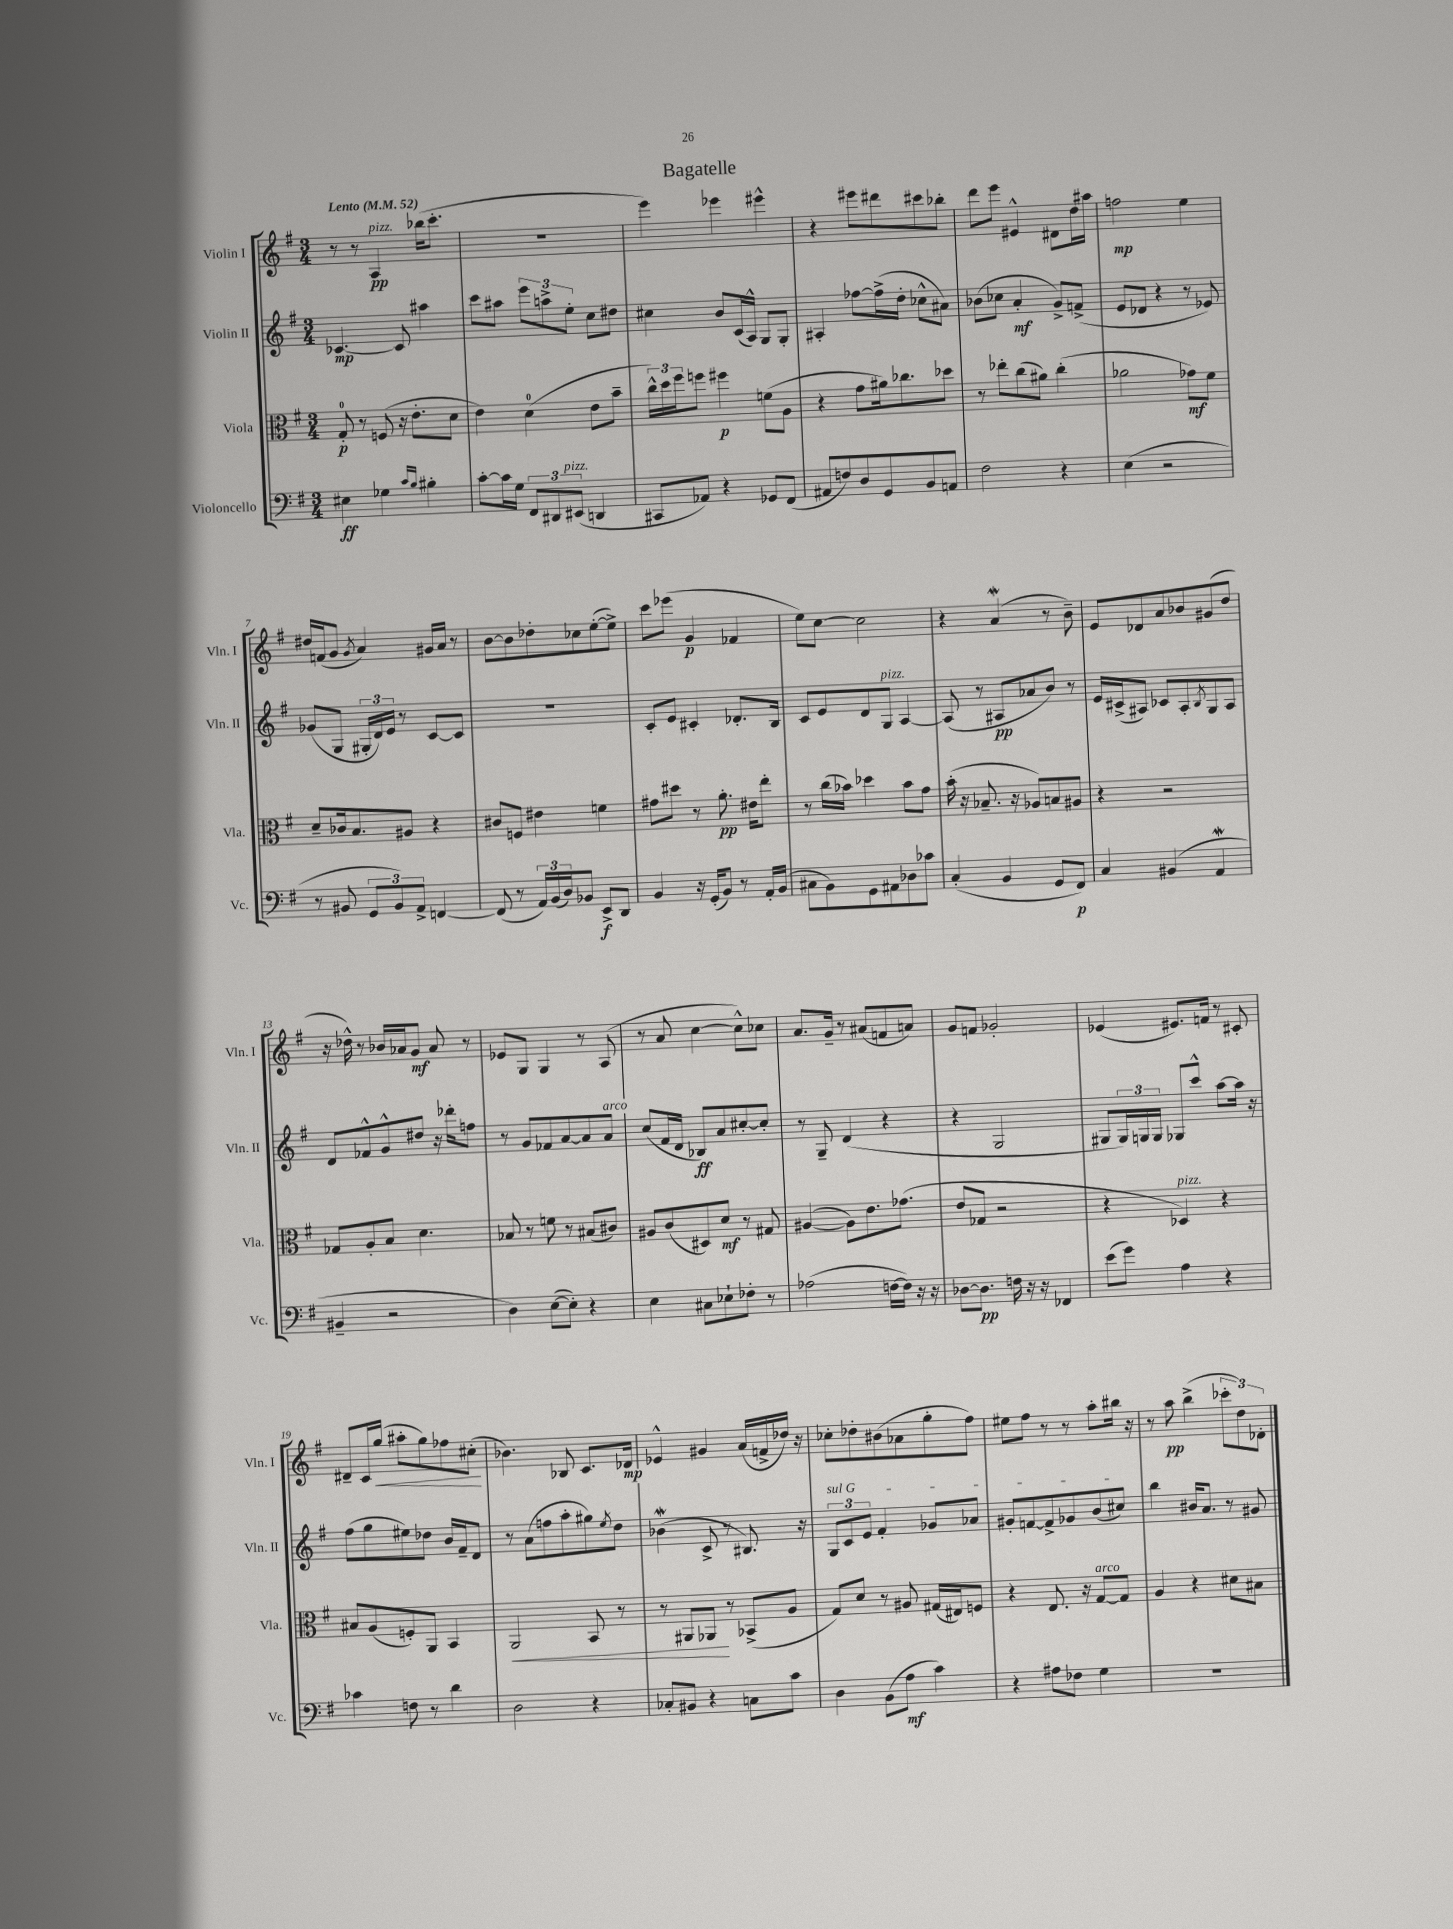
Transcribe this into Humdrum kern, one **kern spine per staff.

**kern	**kern	**kern	**kern
*staff4	*staff3	*staff2	*staff1
*clefF4	*clefC3	*clefG2	*clefG2
*k[f#]	*k[f#]	*k[f#]	*k[f#]
*M3/4	*M3/4	*M3/4	*M3/4
*MM52	*MM52	*MM52	*MM52
4E#	8G'	[4.c-	8r
.	8r	.	8r
4G-	(8F	.	4A
.	16r	8c-]	.
.	8.e'	.	.
16qqc	.	.	.
16qqB	.	.	.
4B#'	.	4aa#	(16bb-
.	.	.	8.ccc'
.	8d	.	.
=	=	=	=
[8c'	4e)	8ccc	2.r
16c]	.	8aa#	.
16G	.	.	.
12FF#	(4d	12eee	.
12DD#	.	12aa^	.
(12EE#	.	12ee'	.
4DD	8e	8cc	.
.	8b~	8dd#	.
=	=	=	=
8CC#	24cc^^)	4cc#	4eee)
.	24dd	.	.
.	24ff#	.	.
8AA-)	8ff	.	.
4r	4ff#	8b	4eee-
.	.	(16c	.
.	.	16A^^)	.
8GG-	(8f	8G	4eee#^^
(8FF#	8A	8G'	.
=	=	=	=
8AA#	4r	4A#'	4r
8F)	.	.	.
8D	8g	[8ff-	8eee#
8GG	16a#)	(16ff-^]	8ddd#
.	8.cc-	16dd'	.
8BB	.	8cc-^^	8ccc#
8AA	8dd-	8a#)	8bb-'
=	=	=	=
2F#	8r	(8b-	8ddd
.	8ee-'	8cc-	8eee
.	(8cc	4a'	4e#^^
.	8a#)	.	.
4r	(4cc'	8g^)	8d#
.	.	(8f^	16dd
.	.	.	16aa#
=	=	=	=
(4E	2a-	8e	2ff
.	.	8d-	.
2r	.	4r	.
.	8g-)	8r	4ee
.	8f#	8e-)	.
=	=	=	=
8r	8d~	(8g-	16dd#
.	.	.	(16f
8BB#	16c-	8G	8g
.	8.B	.	.
.	.	.	8qg
12GG	.	24G#'	4a)
.	.	24d)	.
12BB#)	.	24e	.
.	8A#	8r	.
12AA^	.	.	.
[4FF	4r	[8c	16g#
.	.	.	16a
.	.	8c]	8r
=	=	=	=
(8FF]	8c#	2.r	[8b
8r	8F	.	8b]
24AA)	4e#	.	8dd-'
(24BB	.	.	.
24D)	.	.	.
8BB-	.	.	8cc-
8EE^	4f	.	([8ee'
8DD	.	.	8ee^])
=	=	=	=
4BB	8g#	8c'	8ccc
.	8dd#	8e	(8eee-
16r	8r	4c#'	4g
(16GG'	.	.	.
8BB)	8.a'	.	.
8r	.	8.d-'	4f-
.	16e#	.	.
16AA'	8ee'	.	.
(16BB	.	16B	.
=	=	=	=
8C#	8r	8c	8ee)
8BB)	(16cc	8e	[8cc
.	16b-)	.	.
8GG	4dd-	8d	2cc]
8AA#	.	8G	.
8D-	8b-	[4A	.
8c-	8g	.	.
=	=	=	=
(4C'	(16b'	(8A]	4r
.	16r	.	.
.	8.B-~	8r	.
4BB	.	8A#	(4a
.	16r	.	.
.	8A-)	8a-	.
8GG	8B	8b)	8r
8FF#)	8A#	8r	8b~)
=	=	=	=
4C	4r	16e	8e
.	.	(16c#^	.
.	.	8A#)	8d-
(4BB#	2r	8c-	8a
.	.	8A#'	8b-
.	.	8qB	.
4AA	.	8G	(8g#
.	.	8A#	8dd
=	=	=	=
4BB#~	8G-	8d	16r
.	.	.	16dd-^^)
.	8A'	8f-^^	8r
2r	8B	8g^^	16b-
.	.	.	16a-
.	4.d	8dd#	8g
.	.	16r	8a-
.	.	16ddd-'	.
.	.	8ff	8r
=	=	=	=
4D)	8B-	8r	8e-
.	8r	8g	8G
([8E	8f	8f-	4G
8E'])	8r	[8a	.
4r	(8B#	8a]	8r
.	8c#)	8a	(8A
=	=	=	=
4E	8A#	(8cc	8r
.	(8c	16f#	8a
.	.	16d	.
8C#	8D#)	8B-)	[4cc
8E-`	8d	8a	.
8F-'	8r	[8cc#'	8cc^^])
8r	8G#	8cc#']	8cc-
=	=	=	=
(2A-	([4A#	8r	8.a
.	.	8G~	.
.	.	.	16g~
.	8A#])	(4d	8r
.	8.e	.	(8a#
[16F	.	4r	8f
16F])	(8.g-	.	.
16r	.	.	8a)
16r	.	.	.
=	=	=	=
[8D-	8e	4r	8g
8.D-]	8G-	.	8f
.	2r	2G	2g-'
16F	.	.	.
16r	.	.	.
16r	.	.	.
4FF-	.	.	.
=	=	=	=
(8e	4r	8G#	(4e-
8g)	.	24G#)	.
.	.	24G	.
.	.	24G	.
4A	4D-)	8G-	8.e#)
.	.	8ccc^^	.
.	.	.	16f
4r	4r	[8aa	8r
.	.	16aa]	8c#'
.	.	16r	.
=	=	=	=
4c-	8B#	(8ff#	8d#~
.	(8A	8gg	16c
.	.	.	(16gg
8F	8F')	8ee#)	8aa#'
8r	8AA	8dd-	8gg)
4d	4BB	16b	8ff-
.	.	16f#~	.
.	.	8d	(8cc#'
=	=	=	=
2D	2AA	8r	4.b-)
.	.	(8a	.
.	.	8ff	.
.	.	8aa'	8B-
4r	8BB	8gg#)	8.c
.	.	8qee	.
.	8r	8dd	.
.	.	.	16d-
=	=	=	=
8C-'	8r	(4b-	4e-^^
8BB#	8AA#	.	.
4r	8AA-	8c^	4g#
.	8r	8r	.
8C	(8BB-^	8.B#)	(16a
.	.	.	16f^
8c	8A	.	16dd-)
.	.	16r	16r
=	=	=	=
4D	8G)	12G	8cc-'
.	.	12c	.
.	8d	.	8dd-'
.	.	12e	.
(8BB	8r	4f#'	(8b#
8A	8A#	.	8a-
4c)	(16G#	8g-	8gg'
.	16E#)	.	.
.	8F	8a-	8ff#)
=	=	=	=
4r	4r	8g#'	8ee#
.	.	[8f	8ff#
8A#	8.E	8f^]	8r
8F-	.	8g-	8r
.	16r	.	.
4G	[8G	(8b	8aa'
.	8G]	8cc#)	16bb#
.	.	.	16r
=	=	=	=
2.r	4A	4bb	8r
.	.	.	8aa
.	4r	16b#	(4bb^
.	.	8.a	.
.	8d#	8r	12ccc-'
.	.	.	12dd)
.	8B#	8g#	.
.	.	.	12d-'
==	==	==	==
*-	*-	*-	*-
